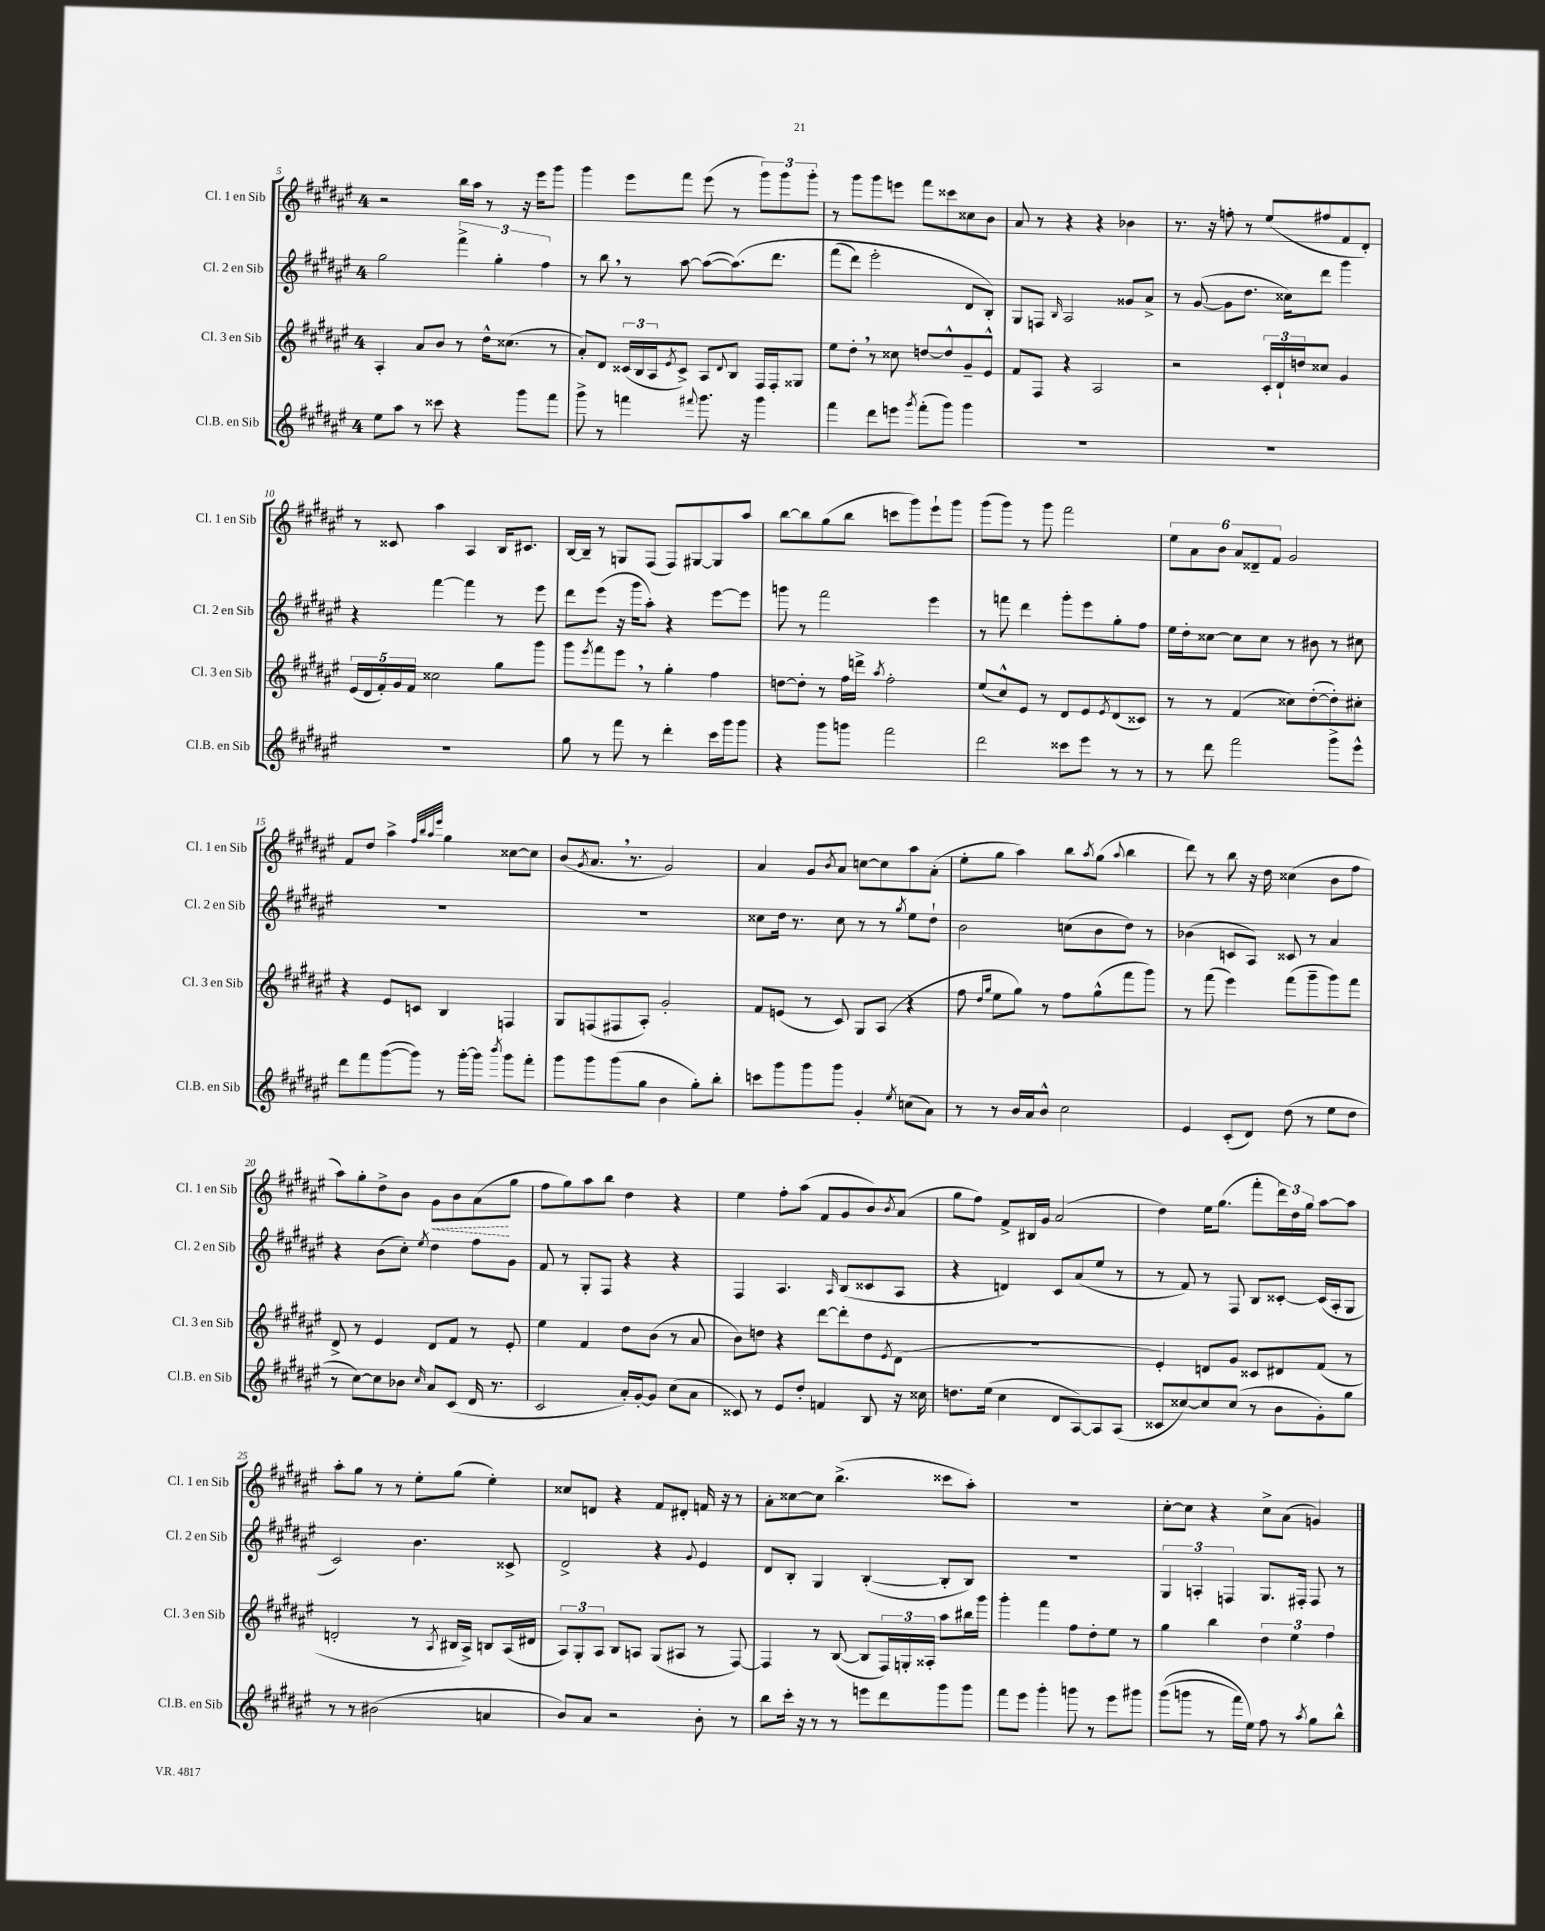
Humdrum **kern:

**kern	**kern	**kern	**kern
*staff4	*staff3	*staff2	*staff1
*clefG2	*clefG2	*clefG2	*clefG2
*k[f#c#g#d#a#e#]	*k[f#c#g#d#a#e#]	*k[f#c#g#d#a#e#]	*k[f#c#g#d#a#e#]
*M4/4	*M4/4	*M4/4	*M4/4
8ee#	4A#'	2gg#	2r
8aa#	.	.	.
8r	8a#	.	.
8ccc##	8b	.	.
4r	8r	6fff#^	16bb
.	.	.	16aa#
.	16dd#^^	.	8r
.	.	6gg#'	.
.	(8.cc##	.	.
8ggg#	.	.	16r
.	.	.	16eee#
.	.	6ff#	.
8fff#	8r	.	8ggg#
=	=	=	=
8ggg#^	8a#')	8r	4ggg#
8r	8d#	8bb	.
4fff	(24c##	8r	8eee#
.	24B	.	.
.	24A#	.	.
.	8qe#	.	.
.	8c##^)	[8aa#	8fff#
8qqfff#	.	.	.
8.ggg#	8A#	(8aa#_	(8eee#
.	8qqd#	.	.
.	8B	&(8.aa#])	8r
16r	.	.	.
4ggg#	16F#	.	12ggg#)
.	16F#'	8.ddd#	.
.	.	.	12ggg#
.	8G##	.	.
.	.	.	12ggg#'
=	=	=	=
4fff#	8ee#	(8fff#	8r
.	8dd#'	8ddd#)	8ggg#
8ddd#	8r	2eee#'	8ggg#
8eee	8cc##	.	8eee
8qggg#	.	.	.
(8fff#'	[8dd	.	8fff#
8ggg#)	8dd^^]	.	8ccc##
4ggg#	8g#~	8d#	8cc##
.	8e#^^	8B'&)	8b
=	=	=	=
1r	8f#	8G#	8a#
.	8F#	8F	8r
.	.	16qqB	.
.	4r	2A#	4r
.	2A#	.	4r
.	.	8g##	4b-
.	.	8a#^	.
=	=	=	=
1r	2r	8r	8.r
.	.	([8g#	.
.	.	.	16r
.	.	8g#]	8ff'
.	.	8.dd#	8r
.	24c#'	.	(8ee#
.	24d#`	.	.
.	.	16cc##)	.
.	24dd	.	.
.	8cc##	8ddd#	8ff#
.	4g#	4ggg#	8f#
.	.	.	8d#')
=	=	=	=
1r	(20e#	4r	8r
.	20d#	.	.
.	20f#')	.	.
.	.	.	8c##
.	20g#	.	.
.	20f#	.	.
.	2cc##	[4fff#	4aa#
.	.	4fff#]	4A#
.	8gg#	8r	16B
.	.	.	8.c#
.	8ggg#	8eee#	.
=	=	=	=
8gg#	8ggg#	8ddd#	[16B
.	.	.	16B~]
.	8qeee#	.	.
8r	8fff#	(8eee#	8r
8fff#	8eee#	16r	8G
.	.	16ggg#	.
8r	8r	8aa#')	(8F#
4ddd#'	4gg#'	4r	8F#)
.	.	.	[8G#
16ccc#	4ff#	[8eee#	8G#]
16ggg#	.	.	.
8ggg#	.	8eee#]	8aa#
=	=	=	=
4r	[8dd	8ggg	[8bb
.	8dd']	8r	8bb]
8ggg#	8r	2fff#	(8gg#
8ggg	16ff#	.	8bb
.	16ddd^	.	.
.	8qaa#	.	.
2fff#	2ff#'	.	8ccc
.	.	.	8ggg#)
.	.	4eee#	8eee#`
.	.	.	8ggg#
=	=	=	=
2ddd#	(8ee#	8r	(8ggg#
.	8cc#^^)	8fff	8ggg#)
.	8e#	4ddd#	8r
.	8r	.	8ggg#
8ccc##	8d#	8ggg#'	2fff#
8eee#	8e#	8eee#	.
.	8qe#	.	.
8r	(8d#	8gg#'	.
8r	8c##)	8ff#	.
=	=	=	=
8r	8r	16ee#	12ee#
.	.	16dd#'	.
.	.	.	12a#
8ddd#	8r	[8cc##	.
.	.	.	12b
2fff#	(4f#	8cc##]	12a#
.	.	.	12d##~
.	.	8cc##	.
.	.	.	12f#
.	8cc##)	8r	2g#
.	([8dd#'	8b#	.
8ggg#^	8dd#'])	8r	.
8eee#^^	8cc#'	8cc#	.
=	=	=	=
8ddd#	4r	1r	8f#
8fff#	.	.	8dd#
([8ggg#	8e#	.	4aa#^
8ggg#])	8c	.	.
.	.	.	32qqff#
.	.	.	32qqbb
.	.	.	32qqaa#
.	.	.	32qqeee#
8r	4B	.	4gg#
[16ggg#'	.	.	.
16ggg#]	.	.	.
8qbbb	.	.	.
8ggg#	4F	.	[8cc##
8fff#'	.	.	8cc##]
=	=	=	=
8ggg#	8G#	1r	(8b
.	.	.	8qg#
8ggg#	(8F	.	8.a#
(8ggg#	8F#	.	.
.	.	.	8.r
8gg#	8A#')	.	.
4b	2g#'	.	2g#)
8gg#')	.	.	.
8bb'	.	.	.
=	=	=	=
8ccc	8f#	8cc##	4a#
8ggg#	(8e	16dd#	.
.	.	8.r	.
8ggg#	8r	.	8g#
.	.	.	8qb
8ggg#	8c#)	8cc##	8a#
4g#'	8G#	8r	[8cc
.	(8A#	8r	8cc]
8qee#	.	8qgg#	.
(8cc	4r	8ee#	8aa#
8a#)	.	8dd#`	(8a#'
=	=	=	=
8r	8ff#	2b	8ee#'
.	16qqdd#	.	.
.	16qqgg#	.	.
8r	8ee#	.	8gg#
16b	8gg#)	.	4aa#)
16a#	.	.	.
8b^^	8r	.	.
2cc#	8ff#	(8cc	8bb
.	.	.	8qaa#
.	(8gg#^^	8b	(8gg#
.	.	.	8qqaa#
.	8fff#	8dd#)	4bb
.	8ggg#)	8r	.
=	=	=	=
4e#	8r	(4b-	8ddd#)
.	(8fff#	.	8r
(8c#'	4eee#)	8c	8bb
8d#)	.	8A#)	16r
.	.	.	16dd#
(8dd#	(8fff#	8c##	(4cc##
8r	8ggg#~	8r	.
8ee#	8ggg#)	4a#	8b
8dd#	8fff#	.	8ff#
=	=	=	=
8r	8d#^	4r	8aa#)
[8cc#)	8r	.	8gg#'
8cc#]	4e#	(8b	8dd#^
8b-	.	8cc#')	8b
16qqcc#	.	8qee#	.
8a#	8d#	4dd#	8g#
(8c#	8f#	.	8b
16d#	8r	8ff#	(8a#
8.r	.	.	.
.	8e#'	8g#	8gg#
=	=	=	=
2c#	4ee#	8f#	8ff#
.	.	8r	8gg#)
.	4f#	8G#'	8aa#
.	.	8F#	8bb
16a#')	8dd#	4r	4dd#
[16g#'	.	.	.
8g#]	(8b	.	.
(8cc#	8r	4r	4r
8a#	8a#	.	.
=	=	=	=
8c##)	8b)	4F#	4ee#
8r	8dd	.	.
8e#	4r	4.A#	8ff#'
8dd#'	.	.	(8aa#
4f	[8ddd#	.	8f#
.	.	16qqA#	.
.	8ddd#']	(8B	8g#
8B	8dd	8c##	8b)
.	8qe#	.	8qb
16r	(8d#	8A#	(8a#
16cc##	.	.	.
=	=	=	=
8.dd	1r	4r	8gg#
.	.	.	8ff#)
(16ee#	.	.	.
4cc#	.	4d)	8f#^
.	.	.	16B#
.	.	.	16g#
8d#	.	8c#	(2a#
[8A#)	.	(8a#	.
8A#]	.	8ee#	.
(8A#	.	8r	.
=	=	=	=
8c##	4e#')	8r	4dd#)
[8cc##)	.	8f#)	.
8cc##]	8d	8r	16ee#
.	.	.	(8.gg#
(8cc##	8g#	8F#	.
8r	8c##	8B	8fff#'
8b	8d#	[8c##'	24ddd#)
.	.	.	24dd#
.	.	.	24gg#
8g#')	(8f#	(16c##]	[8aa#
.	.	16A#'	.
8gg#	8r	8G#	8aa#]
=	=	=	=
8r	2d'	2c#)	8aa#'
8r	.	.	8gg#
(2b#	.	.	8r
.	.	.	8r
.	8r	4.b	8ee#'
.	8qA#	.	.
.	16B#	.	(8gg#
.	16A#^)	.	.
4a	8B	.	4ee#')
.	(16A#	8c##^	.
.	16d#	.	.
=	=	=	=
8b)	12A#)	2d#^	8cc##
.	12G#'	.	.
8a#	.	.	8d
.	12A#	.	.
2r	8B	.	4r
.	8A	.	.
.	(8G#	4r	8f#
.	8A#	.	8d#'
.	.	8qqg#	.
8b'	8r	4e#	16f
.	.	.	16r
8r	[8F#)	.	8r
=	=	=	=
8bb	4F#]	8d#	8a#'
16ccc#'	.	8B'	[8cc##
16r	.	.	.
8r	8r	4G#	8cc##]
8r	([8B	.	(4.bb^
8eee	8B]	([4B'	.
8ddd#	24F#)	.	.
.	24G'	.	.
.	24A##'	.	.
8ggg#	8aa#	8B']	8ccc##
8ggg#	16bb#	8B)	8aa#')
.	16ggg#	.	.
=	=	=	=
8fff#	4ggg#'	1r	1r
8eee#	.	.	.
4ggg#'	4fff#	.	.
8ggg	8ff#	.	.
8r	8dd#'	.	.
8eee#	8ee#	.	.
8ggg#	8r	.	.
=	=	=	=
&((8ggg#	4gg#	6G#	[8cc#'
8ggg	.	.	8cc#]
.	.	6A'	.
8r	4bb	.	4r
.	.	6F	.
16fff#)	.	.	.
16ee#&)	.	.	.
8ff#	6dd#	8.G#	8cc#^
8r	.	.	(8a#
.	6ee#	.	.
.	.	16F#'	.
8qaa#	.	.	.
8gg#	.	8F#	4g)
.	6ff#	.	.
8bb^^	.	8r	.
==	==	==	==
*-	*-	*-	*-
